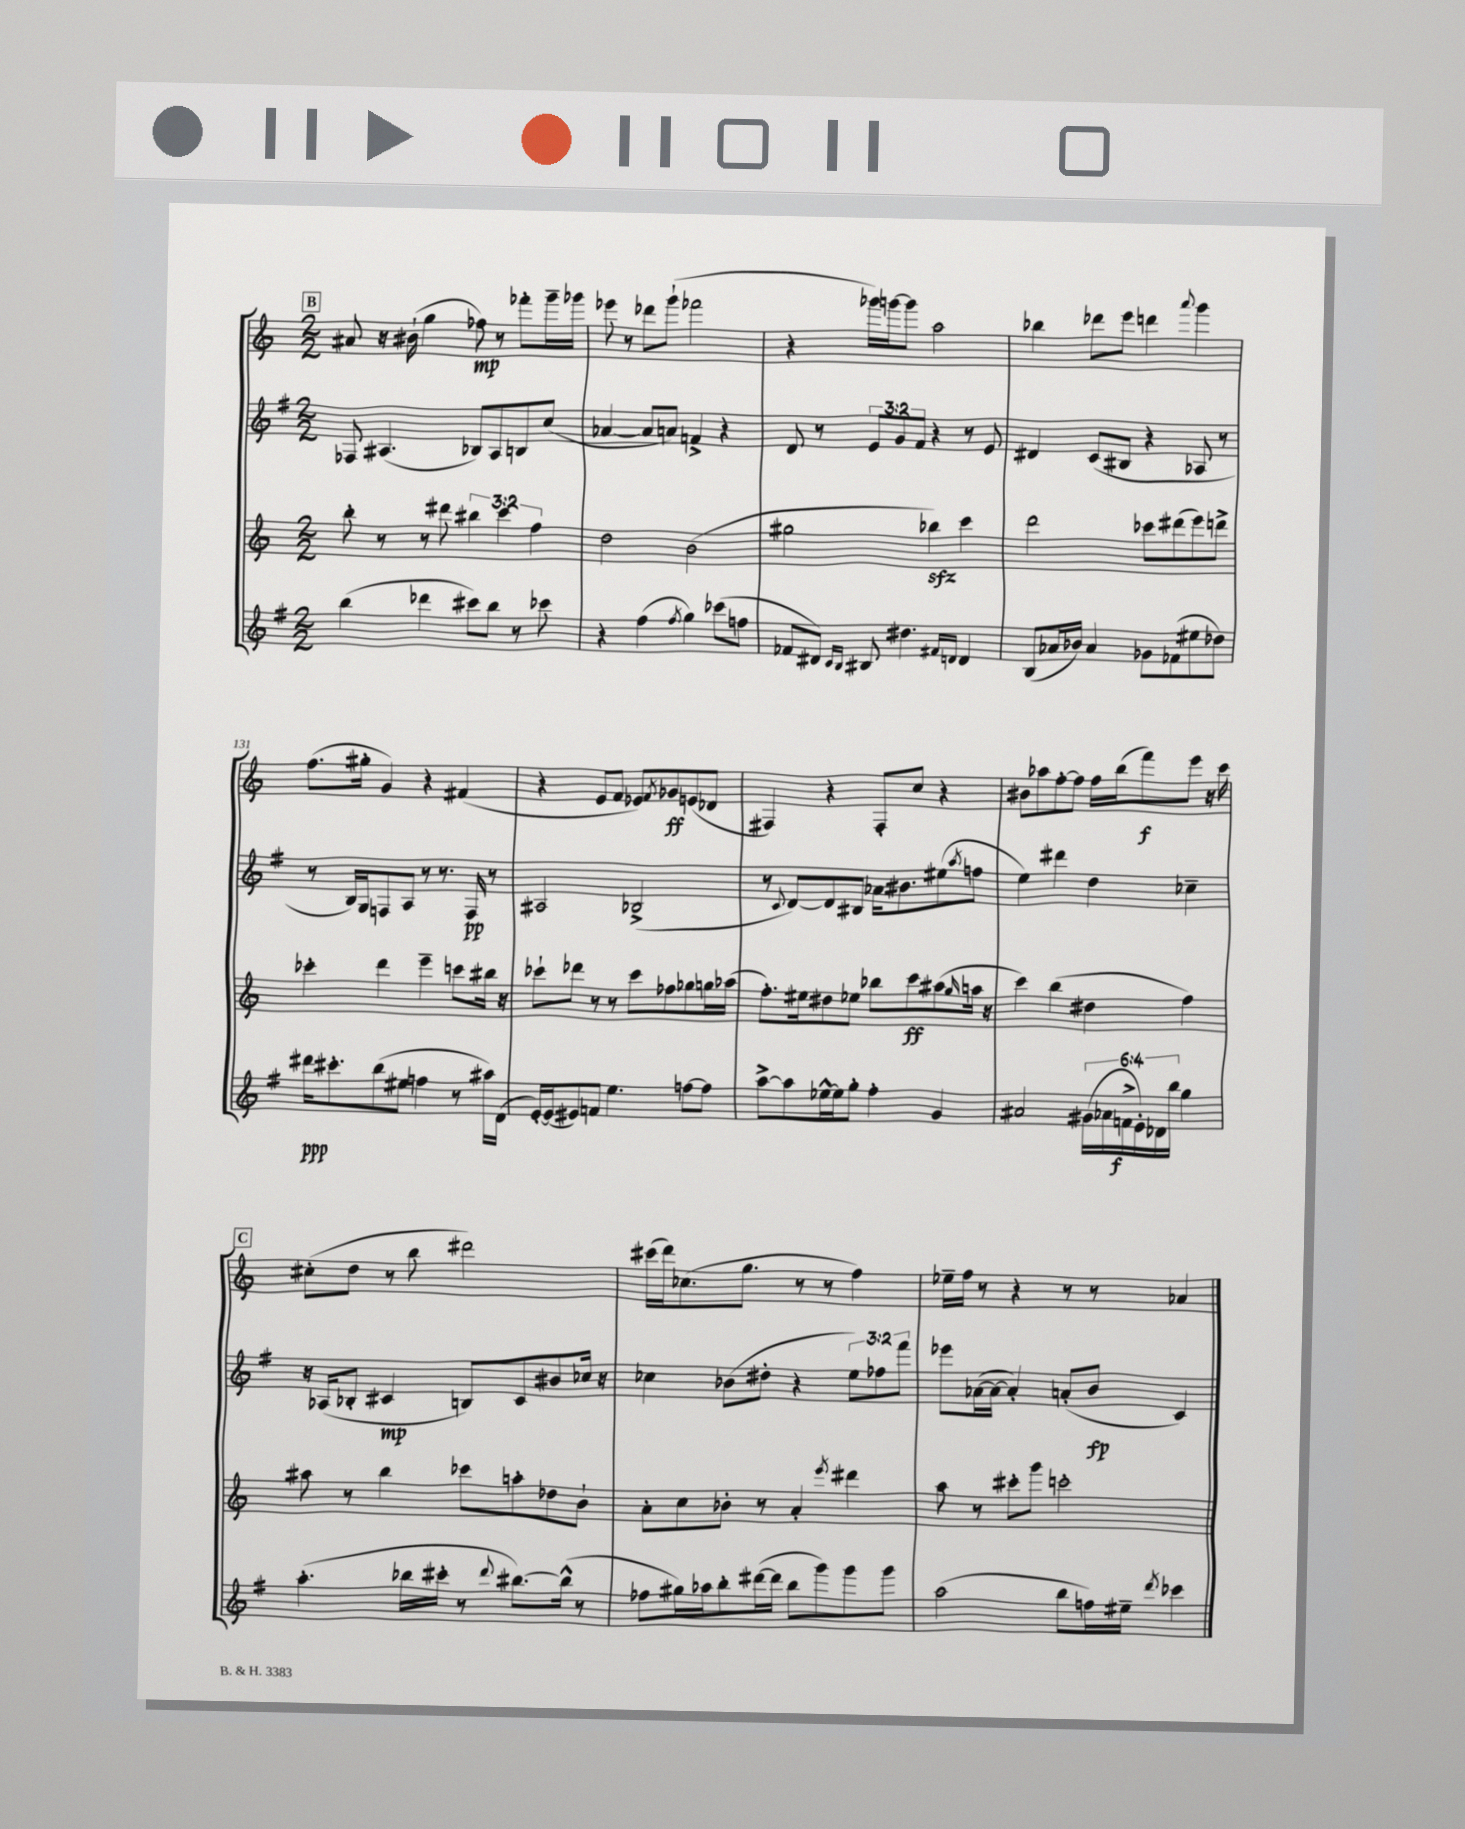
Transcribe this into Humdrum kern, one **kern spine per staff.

**kern	**kern	**kern	**kern
*staff4	*staff3	*staff2	*staff1
*clefG2	*clefG2	*clefG2	*clefG2
*k[f#]	*k[]	*k[f#]	*k[]
*M2/2	*M2/2	*M2/2	*M2/2
(4bb	8bb'	8F-	8a#
.	8r	(4.A#	16r
.	.	.	(16b#`
4ddd-	8r	.	4gg
.	8ddd#	.	.
8ccc#)	6bb#	8B-)	8ff-)
8bb	.	8A#	8r
.	6ccc	.	.
8r	.	8B	8fff-'
.	6ff	.	.
8ccc-	.	(8cc	16ggg~
.	.	.	16ggg-
=	=	=	=
4r	2dd	[4a-	8eee-
.	.	.	8r
(4ff#	.	8a-]	8ddd-
.	.	8a)	(8ggg`
8qff#	.	.	.
4gg)	(2b	4f^	2fff-
(8ccc-	.	4r	.
8ff	.	.	.
=	=	=	=
8f-	2gg#	8d	4r
8d#)	.	8r	.
16qqc	.	.	.
16qqB	.	.	.
8B#	.	12e	16ggg-)
.	.	.	[16ggg
.	.	12g	.
4.dd#	.	.	8ggg]
.	.	12f#	.
.	4bb-)	4r	2aa
16qqf#	.	.	.
16qqd	.	.	.
4d	4ccc	8r	.
.	.	8e	.
=	=	=	=
(8B	2ddd	4d#	4bb-
16a-	.	.	.
16b-)	.	.	.
4a-	.	(8c	8ddd-
.	.	8B#	8eee
8g-	8ccc-	4r	4ddd
(8f-	(8ddd#	.	.
.	.	.	8qqaaa
8ee#	8eee)	8A-	4ggg
8dd-)	8ddd^	8r	.
=	=	=	=
16ddd#	4ccc-'	8r	(8.ff
8.ccc#'	.	.	.
.	.	16B)	.
.	.	16G	16gg#'
(8bb	4ddd	8F	4g)
8ee#	.	8A	.
4ff	4eee~	8r	4r
.	.	8.r	.
8r	8ccc	.	(4f#
.	.	16F	.
16aa#)	16bb#	8r	.
(16d	16r	.	.
=	=	=	=
[16e')	8ccc-`	2A#	4r
(16e]	.	.	.
8e#)	8ddd-	.	.
8f	8r	.	8e
4.ee	8r	.	8f
.	8ccc-	(2B-^	8e-)
.	.	.	8qf
.	8ff-	.	8g-
[8ff	8gg-	.	(8e
8ff]	16gg	.	8d-
.	(16aa-	.	.
=	=	=	=
[8aa^	8.ff')	8r	4F#)
.	.	8qqc	.
8aa]	.	[8d)	.
.	16ee#	.	.
[16ee-^^	8dd#	8d]	4r
16ee-]	.	.	.
8gg'	8ee-	8B#	.
4ff#'	8bb-	16a-	8F#'
.	.	8.b#	.
.	8ccc	.	8cc
4g	(8aa#	(8ee#	4r
.	16qqgg	8qaa	.
.	16aa	8ff	.
.	16r	.	.
=	=	=	=
2a#	4ccc)	4ee)	8b#
.	.	.	8aa-
.	(4bb	4ddd#	[8ff'
.	.	.	8ff]
(24g#	4dd#	4dd	16ff
24a-	.	.	.
.	.	.	(16bb
24f^	.	.	.
24e')	.	.	8fff)
24d-	.	.	.
24bb	.	.	.
4gg	4ff)	4cc-~	8eee
.	.	.	16r
.	.	.	16ccc
=	=	=	=
(4.aa'	8aa#	16r	(8cc#'
.	.	(16A-	.
.	8r	8B-'	8dd
.	4bb	4c#	8r
16bb-	.	.	8bb
16ccc#'	.	.	.
8r	8ccc-	8B)	2ddd#)
8qqddd	.	.	.
[8.bb#)	8aa'	8c#	.
.	8dd-	8b#	.
(16bb#^^]	.	.	.
8r	8b`	16cc-	.
.	.	16r	.
=	=	=	=
8ff-	8a'	4cc-	(16ccc#
.	.	.	16ddd)
16gg#)	8cc	.	(8.cc-
16aa-	.	.	.
8bb'	8b-'	(8b-	.
.	.	.	8.gg
([16ddd#	8r	8dd#'	.
16ddd#]	.	.	.
8bb	4a'	4r	8r
8ggg)	.	.	8r
.	8qeee	.	.
8ggg	4ddd#	12ee)	4ff)
.	.	12ff-	.
8ggg	.	.	.
.	.	12fff#	.
=	=	=	=
(2aa	8aa	8eee-	16ee-~
.	.	.	16ff
.	8r	([16a-	8r
.	.	16a-_	.
.	8ccc#'	4a-'])	4r
.	8ggg	.	.
8bb	2ccc'	(8a'	8r
16ff)	.	8b	8r
16ee#~	.	.	.
8qddd	.	.	.
4ccc-	.	4c)	4a-
==	==	==	==
*-	*-	*-	*-
